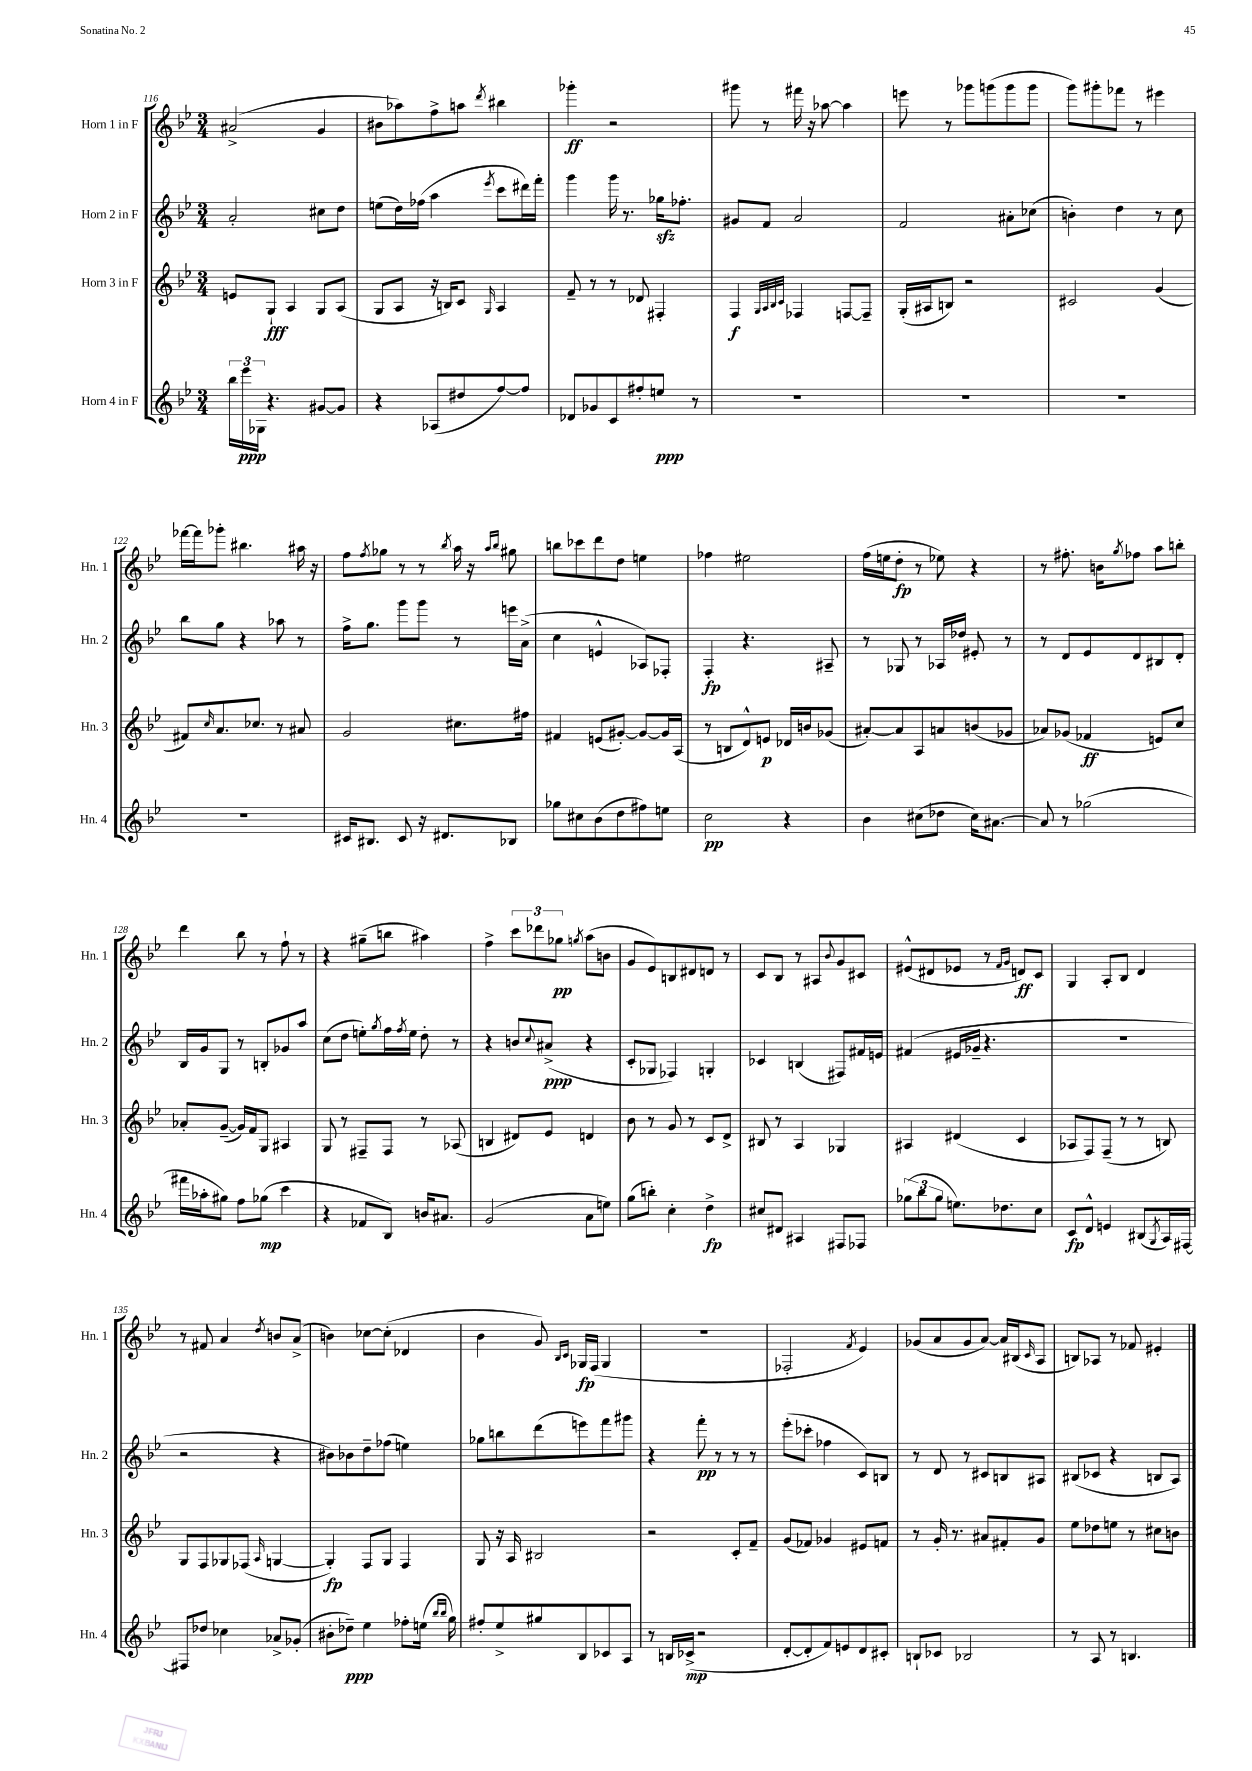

**kern	**kern	**kern	**kern
*staff4	*staff3	*staff2	*staff1
*clefG2	*clefG2	*clefG2	*clefG2
*k[b-e-]	*k[b-e-]	*k[b-e-]	*k[b-e-]
*M3/4	*M3/4	*M3/4	*M3/4
24bb-\LL	8e/L	2a'/	(2a#^/
24eee-\	.	.	.
24G-\JJ	.	.	.
4.r	8G`/J	.	.
.	4A/	.	.
[8g#/L	8G/L	8cc#\L	4g/
8g#/]J	(8A/J	8dd\J	.
=	=	=	=
4r	8G/L	(8ee\L	8b#\L
.	8A/J	16dd\L)	8aa-\)
.	.	(16ff-\JJ	.
(8A-/L	16r	4aa\	8ff^\
.	16B/LK)	.	.
8dd#/	8c/J	.	8aa\J
.	16qqG/	8qeee-/	8qddd/
[8ff/)	4A/	8ccc\L	4bb#\
8ff/]J	.	16ddd#\L)	.
.	.	16fff'\JJ	.
=	=	=	=
8d-/L	8f~/	4ggg\	4ggg-'\
8g-/	8r	.	.
8c/	8r	16ggg\	2r
.	.	8.r	.
8ff#'/	8d-/	.	.
8ee/J	4F#'/	16gg-\LK	.
.	.	8.ff-'\J	.
8r	.	.	.
=	=	=	=
2.r	4F/	8g#/L	8ggg#\
.	.	8f/J	8r
.	32qqG/LLL	.	.
.	32qqA/	.	.
.	32qqB-/	.	.
.	32qqc/JJJ	.	.
.	4F-/	2a/	16fff#\
.	.	.	16r
.	.	.	[8aa-\
.	[8F/L	.	4aa-\]
.	8F~/]J	.	.
=	=	=	=
2.r	(16G'/LL	2f/	8eee\
.	16A#/J	.	.
.	8B/J)	.	8r
.	2r	.	8ggg-\L
.	.	.	(8ggg\
.	.	8a#'\L	8ggg\
.	.	(8cc-\J	8ggg\J
=	=	=	=
2.r	2c#/	4b'\)	8ggg\L)
.	.	.	8ggg#'\
.	.	4dd\	8fff-\J
.	.	.	8r
.	(4g/	8r	4eee#\
.	.	8cc\	.
=	=	=	=
2.r	8f#/L)	8bb-\L	[16fff-\LL
.	.	.	16fff-\]J
.	16qqcc/	.	.
.	8.a/	8gg\J	8ggg-'\J
.	.	4r	4.bb#\
.	8.cc-/J	.	.
.	8r	8aa-\	.
.	8a#/	8r	16aa#\
.	.	.	16r
=	=	=	=
16c#/LK	2g/	16ff^\LK	8ff\L
8.B#/J	.	8.gg\J	.
.	.	.	8qff/
.	.	.	8gg-\J
8c#/	.	8ggg\L	8r
16r	.	8ggg\J	8r
8.d#/L	.	.	.
.	.	.	8qbb-/
.	8.cc#\L	8r	16aa\
.	.	.	16r
.	.	.	16qqaa/LL
.	.	.	16qqbb-/JJ
8B-/J	.	16eee\LL	8gg#\
.	16ff#\Jk	(16a^\JJ	.
=	=	=	=
8gg-\L	4f#/	4cc\	8bb\L
8cc#\	.	.	8ccc-\
(8b-\	(8e/L	4e^^/	8ddd\
8dd\	[8g#'/J)	.	8dd\J
8ff#\)	8g#/_L	8A-/L)	4ee\
8ee\J	16g#/]L	8F-'/J	.
.	(16A/JJ	.	.
=	=	=	=
2cc\	8r	4F'/	4ff-\
.	8B/L	.	.
.	8d^^/)	4.r	2ee#\
.	8e/J	.	.
4r	16d-/LL	.	.
.	16b/J	.	.
.	(8g-/J	8A#~/	.
=	=	=	=
4b-\	[8a#'/L)	8r	(16ff\LL
.	.	.	16ee\J
.	8a#/]	8G-/	8dd'\J
(8cc#\L	8A/	8r	8r
8dd-\J	8a/	16A-/LL	8ee-\)
.	.	16dd-/JJ	.
16cc#\LK)	(8b/	8e#'/	4r
[8.a#\J	.	.	.
.	8g-/J	8r	.
=	=	=	=
8a#/]	8a-/L)	8r	8r
8r	(8g-/J	8d/L	8.ff#'\
(2gg-\	4f-/	8e-/	.
.	.	.	16b\LK
.	.	.	8qgg/
.	.	8d/	8ff-\J
.	8e/L)	8B#/	8aa\L
.	8cc/J	8d'/J	8bb'\J
=	=	=	=
16fff#\LL	8a-'/L	16B-/LL	4ddd\
16aa-'\J	.	16g/J	.
8gg#\J)	([8g~/J	8G/J	.
8ff\L	16g/]LL)	8r	8bb-\
.	16f/J	.	.
(8gg-\J	8G/J	8B'/L	8r
4ccc\	4A#/	8g-/	8ff`\
.	.	8aa/J	8r
=	=	=	=
4r	8G/	(8cc\L	4r
.	8r	8dd\J	.
8f-/L	8F#~/L	8ee'\L)	(8gg#~\L
.	.	8qgg/	.
8B-/J)	8F#/J	16ff\L	8bb\J
.	.	8qff/	.
.	.	16ee\JJ	.
16b/LK	8r	8dd'\	4aa#\)
8.a#/J	.	.	.
.	(8A-/	8r	.
=	=	=	=
(2g/	4B/	4r	4ff^\
.	8d#/L)	8b/L	12ccc\L
.	.	.	12ddd-\
.	.	8qqcc/	.
.	8e-/J	(8a#^/J	.
.	.	.	12gg-\J
.	.	.	8qgg/
8a\L	4d/	4r	(8aa\L
8ee\J)	.	.	8b\J
=	=	=	=
(8gg\L	8b-\	8c'/L	8g/L
8bb'\J)	8r	8G-/J	8e-/)
4cc'\	8g/	4F-/)	8B/
.	8r	.	8d#/
4dd^\	8c/L	4G'/	8d/J
.	8d^/J	.	8r
=	=	=	=
8cc#/L	8B#/	4c-/	8c/L
8d#/J	8r	.	8B-/J
4A#/	4A/	(4B/	8r
.	.	.	8A#/L
.	.	.	8qqb-/
8F#/L	4G-/	8F#/L)	8g/
8F-/J	.	16f#/L	8c#/J
.	.	16e/JJ	.
=	=	=	=
(12gg-\L	4A#/	(4f#/	(8e#^^/L
12bb-\	.	.	.
.	.	.	8d#/
12gg-\J	.	.	.
8.ee\L)	(4d#/	16e#/LL	8e-/J
.	.	16g-~/JJ	.
.	.	4.r	8r
8.dd-\	.	.	.
.	.	.	16qqf/LL
.	.	.	16qqg/JJ
.	4c/	.	8d/L)
8cc\J	.	.	8c/J
=	=	=	=
8c/L	8A-/L	2.r	4G/
8d^^/J	8F/)	.	.
4e/	(8F~/J	.	8A'/L
.	8r	.	8B-/J
(8B#/L	8r	.	4d/
8qG/	.	.	.
16A/L)	8B/)	.	.
[16F#/JJ	.	.	.
=	=	=	=
8F#/]L	8G/L	2r	8r
8dd-/J	8F/	.	8f#/
4cc-\	8G-/	.	4a/
.	(8F-/J	.	.
.	16qqA/	.	8qdd/
8a-^/L	[4G/	4r	8b/L
(8g-'/J	.	.	(8a^/J
=	=	=	=
8b#'\L	4G'/])	8b#\L)	4b\)
8dd-~\J)	.	8b-\	.
4ee-\	8F/L	8dd~\	[8cc-\L
.	8G/J	(8ff-\J	(8cc-'\]J
8ff-'\L	4F/	4ee\)	4d-/
(16ee\Jk	.	.	.
16qqbb-/LL	.	.	.
16qqbb-/JJ	.	.	.
16gg\)	.	.	.
=	=	=	=
8ff#'/L	8G/	8gg-\L	4b-\
8ee-^/	16r	8bb\	.
.	16A/	.	.
8gg#/	2B#/	(8ddd\	8g/)
.	.	.	16qqB-/LL
.	.	.	16qqc/JJ
8B-/	.	8eee\)	16G-/LL
.	.	.	(16F/JJ
8c-/	.	8fff\	4G-/
8A/J	.	8ggg#\J	.
=	=	=	=
8r	2r	4r	2.r
16B/LL	.	.	.
(16c-^/JJ	.	.	.
2r	.	8fff'\	.
.	.	8r	.
.	8c'/L	8r	.
.	8f~/J	8r	.
=	=	=	=
[8d'/L	(8g/L	(8eee-'\L	2F-'/
8d'/]	8f-/J)	8ccc-'\J	.
8f/)	4g-/	4ff-\	.
8e/	.	.	.
.	.	.	8qf/
8d/	8e#/L	8c/L)	4e-/)
8c#'/J	8f/J	8B/J	.
=	=	=	=
8B`/L	8r	8r	(8g-/L
8c-/J	16g'/	8d/	8a/
.	8.r	.	.
2B-/	.	8r	8g-/
.	8a#/L	8c#/L	[8a/J)
.	8f#'/	8B/	16a/]LL
.	.	.	(16B#/J
.	.	.	16qqc/
.	8g/J	8A#/J	8A/J
=	=	=	=
8r	8ee-\L	(8B#/L	8B/L)
8A/	8dd-\	8c-/J	8A-/J
8r	8ee\J	4r	8r
4.B/	8r	.	8f-/
.	8cc#\L	8B/L	4e#'/
.	8b\J	8A/J)	.
==	==	==	==
*-	*-	*-	*-
